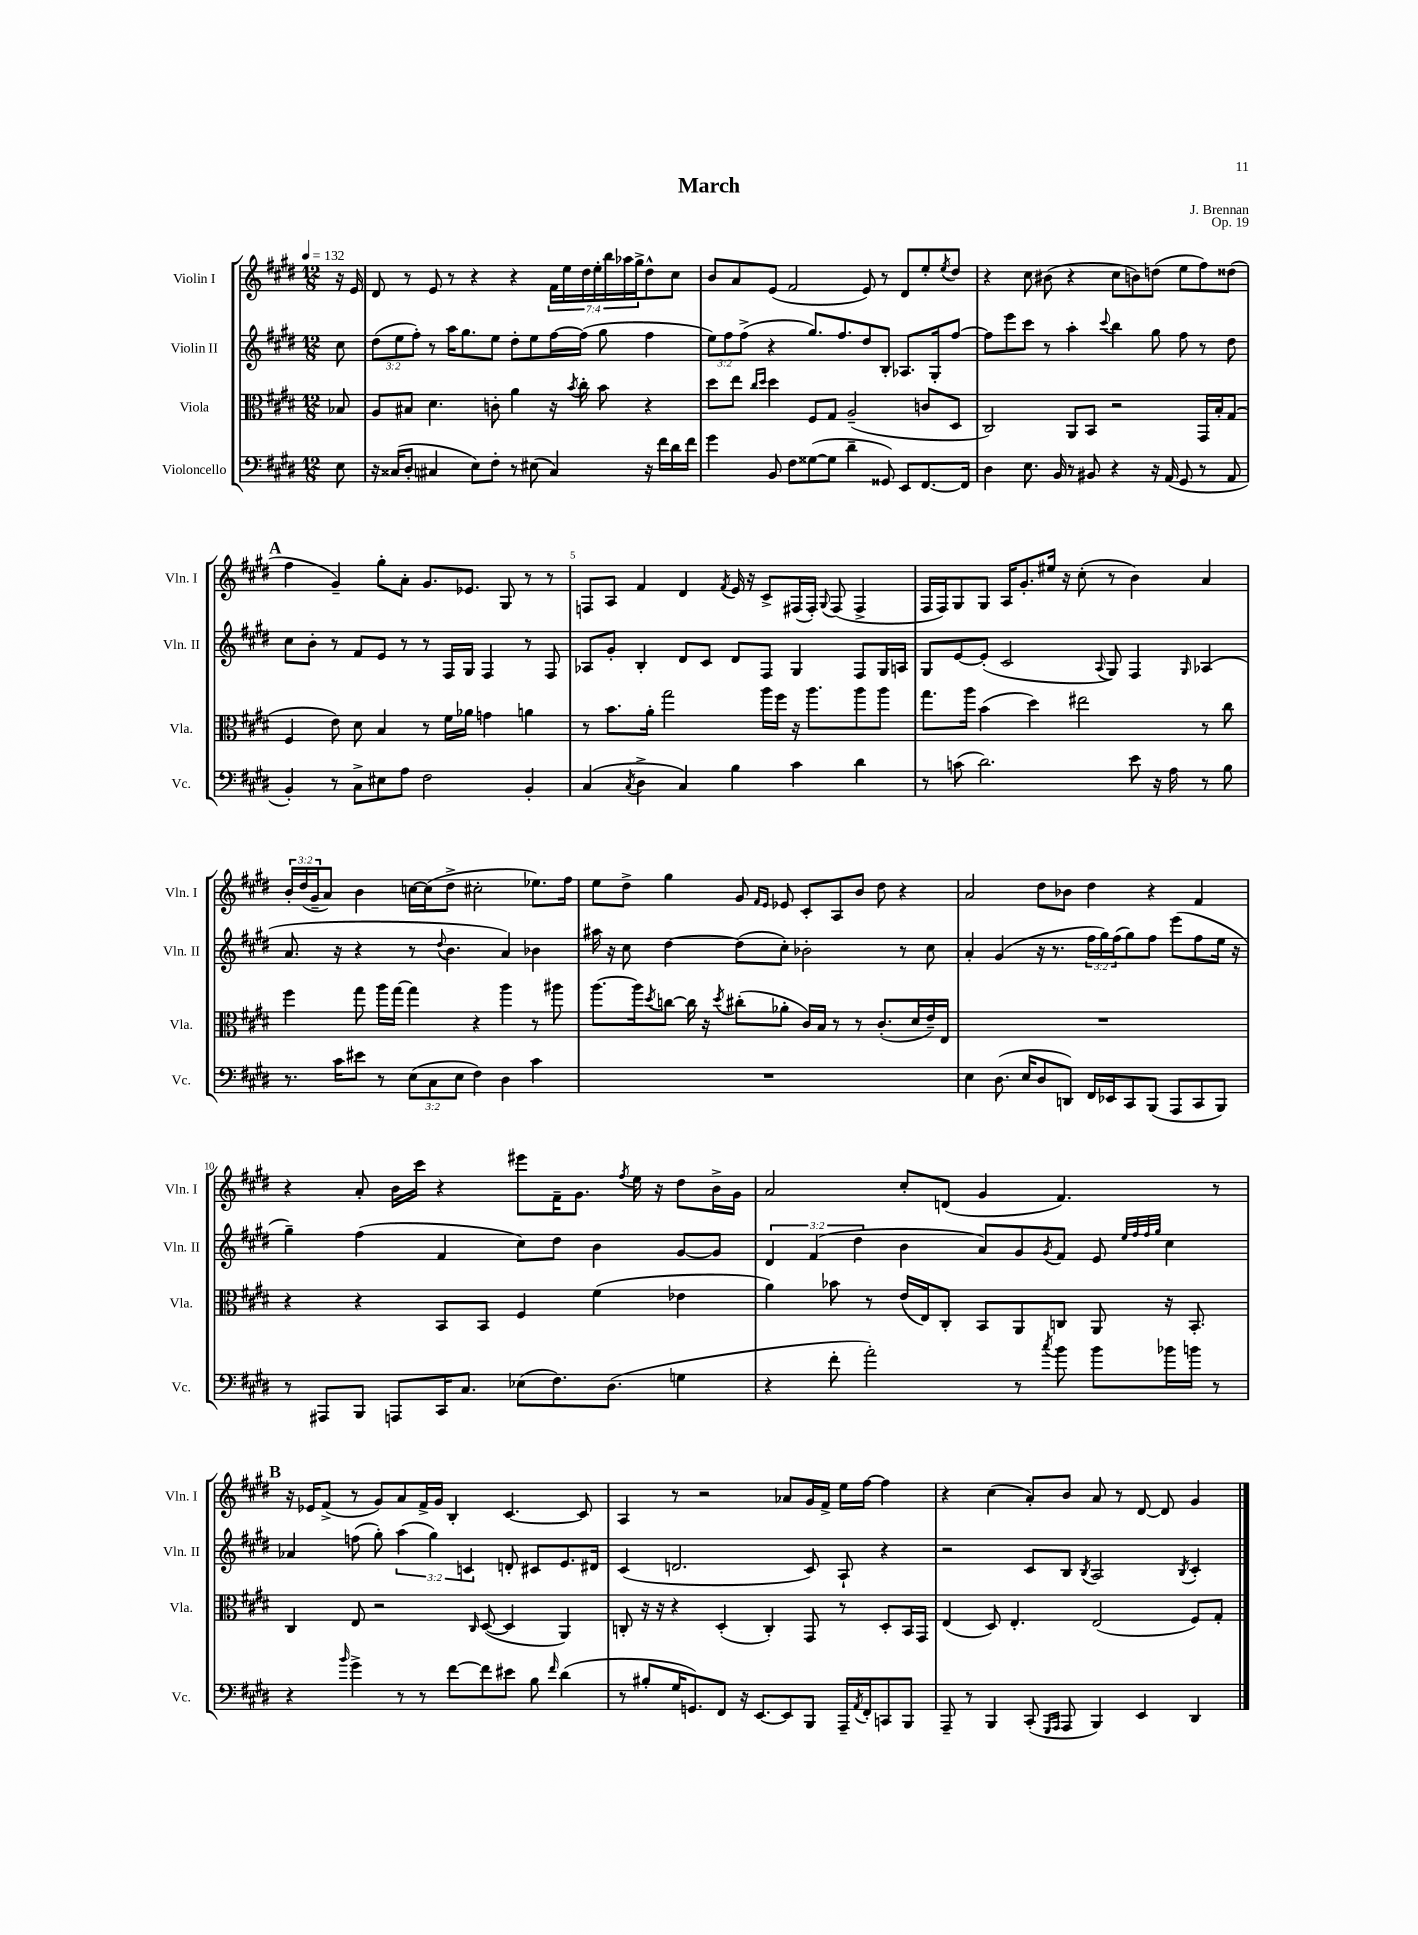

**kern	**kern	**kern	**kern
*part4	*part3	*part2	*part1
*staff4	*staff3	*staff2	*staff1
*I"Violoncello	*I"Viola	*I"Violin II	*I"Violin I
*I'Vc.	*I'Vla.	*I'Vln. II	*I'Vln. I
*clefF4	*clefC3	*clefG2	*clefG2
*k[f#c#g#d#]	*k[f#c#g#d#]	*k[f#c#g#d#]	*k[f#c#g#d#]
*M12/8	*M12/8	*M12/8	*M12/8
*MM132	*MM132	*MM132	*MM132
=	=	=	=
8E\	8B-X/	8cc#\	16r
.	.	.	16e/
=1	=1	=1	=1
16r	8A/L	(12dd#\L	8d#/
(16C##X/KL	.	.	.
.	.	12ee\	.
8D#'/J	8B#X/J	.	8r
.	.	12ff#'\J)	.
4C#X/	4.d#\	8r	8e/
.	.	16aa\KL	8r
.	.	8.gg#\	.
8E\L)	.	.	4r
8F#'\J	8cn'\	8ee\J	.
8r	4a\	8dd#'\L	4r
(8E#X\	.	8ee\	.
4C#/)	16r	[16ff#\L	28f#\LL
.	.	.	28ee\
.	8qb/	.	.
.	16cc#'\	(16ff#\JJ]	.
.	.	.	28dd#\
.	.	.	28ee'\
.	8b\	8gg#\	.
.	.	.	28bb\
.	.	.	28aa-X\
.	.	.	28gg#^\J
16r	4r	4ff#\	8dd#^^\
16f#\LL	.	.	.
16d#\	.	.	8cc#\J
16f#\JJ	.	.	.
=2	=2	=2	=2
4g#\	8dd#\L	12ee\L)	8b/L
.	.	12ff#\	.
.	8ee\J	.	8a/
.	.	(12ff#^\J	.
.	16qqcc#/LL	.	.
.	16qqdd#/JJ	.	.
8BB/	4dd#\	4r	(8e/J
8F#\L	.	.	2f#/
([8G##X\	8F#/L	8.gg#/L)	.
8G##\J]	8G#/J	.	.
.	.	8.ff#/	.
4d#~\	(2A~/	.	.
.	.	8dd#/	8e/)
8GG##X/)	.	8B'/J	8r
8EE/L	.	8.A-X/L	8d#/L
[8.FF#/	8cn/L	.	8ee'/
.	.	16G#'/k	.
.	.	.	8qee/
.	8D#/J	[8ff#/J	8dd#/J
16FF#/Jk]	.	.	.
=3	=3	=3	=3
4D#\	2C#/)	8ff#\L]	4r
.	.	8eee\	.
8.E\	.	8ccc#\J	8cc#\
.	.	8r	(8b#X\
16BB/	.	.	.
8r	8AA/L	4aa'\	4r
8BB#X/	8BB/J	.	.
.	.	8qqccc#/	.
4r	2r	4bb\	8cc#\L
.	.	.	8bn\)
16r	.	8gg#\	(8ddn\J
(16AA/	.	.	.
8GG#/	.	8ff#\	8ee\L
8r	16GG#/LL	8r	8ff#\)
.	16B'/J	.	.
8AA/	(8G#/J	8dd#\	(8dd##X\J
!!LO:LB:g=z
!!LO:REH:place=s1:t=A
=4	=4	=4	=4
4BB'/)	4F#/	8cc#\L	4ff#\
.	.	8b'\J	.
8r	8e\)	8r	4g#~/)
8C#^\L	8d#\	8f#/L	.
8E#X\	4B/	8e/J	8gg#'\L
8A\J	.	8r	8a'\J
2F#\	8r	8r	8.g#/L
.	16f#\LL	16F#/LL	.
.	16a-X\JJ	16G#/JJ	8.e-X/J
.	4gn\	4F#/	.
.	.	.	8G#/
4BB'/	4an\	8r	8r
.	.	8F#/	8r
=5	=5	=5	=5
(4C#/	8r	8A-X/L	8Fn/L
.	8.b\L	8g#'/J	8A/J
8qC#/	.	.	.
4D#^\	.	4B'/	4f#/
.	16a'\Jk	.	.
.	2gg#\	.	.
4C#/)	.	8d#/L	4d#/
.	.	8c#/J	.
.	.	.	8qf#/
4B\	.	8d#/L	16e/
.	.	.	16r
.	16aa\LL	8F#/J	8c#^/L
.	16ff#\JJ	.	.
4c#\	16r	4G#/	(16F#X/L
.	8.aa\L	.	16F#'/JJ)
.	.	.	8qqG#/
.	.	.	(8F#/
4d#\	8aa\	8F#/L	4F#^/
.	8aa\J	16G#/L	.
.	.	16An/JJ	.
=6	=6	=6	=6
8r	8.gg#\L	8G#/L	16F#/LL
.	.	.	16F#/J)
(8cn\	.	[8e/	8G#/
.	16aa\Jk	.	.
2.d#\)	(4b\	(8e'/J]	8G#/J
.	.	2c#/	16A/KL
.	.	.	8.g#'/
.	4dd#\)	.	.
.	.	.	16ee#X/Jk
.	.	.	16r
.	2ee#X\	.	(8cc#'\
.	.	8qqA/	.
.	.	8G#/)	8r
8e\	.	4F#/	4b\)
16r	.	.	.
16A\	.	.	.
.	.	16qqG#/	.
8r	8r	(4A-X/	4a/
8B\	8cc#\	.	.
!!LO:LB:g=z
=7	=7	=7	=7
8.r	4ff#\	8.a/	24b'/LL
.	.	.	(24dd#/
.	.	.	24g#~/J
.	.	.	8a/J)
16c#\KL	.	16r	.
8e#X\J	8gg#\	4r	4b\
8r	16aa\LL	.	.
.	[16gg#\JJ	.	.
(12E\L	4gg#\]	8r	[16ccn\LL
.	.	.	(16cc\J]
12C#\	.	.	.
.	.	8qqdd#/	.
.	.	4.b\	8dd#^\J
12E\J	.	.	.
4F#\)	4r	.	2cc#X'\
4D#\	4aa\	4a/)	.
4c#\	8r	4b-X\	8.ee-X\L)
.	8aa#X\	.	.
.	.	.	16ff#\Jk
=8	=8	=8	=8
1.r	[8.aa\L	16aa#X\	8ee\L
.	.	16r	.
.	.	8cc#\	8dd#^\J
.	16aa\k]	.	.
.	8qdd#/	.	.
.	[8ccn\J	[4dd#\	4gg#\
.	16cc\]	.	.
.	16r	.	.
.	8qdd#/	.	.
.	(8cc#X'\L	(8dd#\L]	8g#/
.	.	.	16qqf#/LL
.	.	.	16qqe/JJ
.	8a-X'\J	8cc#'\J)	8e-X/
.	16c#/LL)	2b-X'\	8c#'/L
.	16B/JJ	.	.
.	8r	.	8A/
.	8r	.	8b/J
.	(8.c#'/L	.	8dd#\
.	.	8r	4r
.	16d#/L	.	.
.	16e~/)	8cc#\	.
.	16E/JJ	.	.
=9	=9	=9	=9
4E\	1.r	4a'/	2a/
(8.D#\	.	(4g#/	.
16E/KL	.	.	.
8D#/	.	16r	8dd#\L
.	.	8.r	.
8DDn/J)	.	.	8b-X\J
16FF#/LL	.	24ff#\LL	4dd#\
.	.	24gg#\)	.
16EE-X/J	.	.	.
.	.	(24ff#\J	.
8CC#/	.	8gg#\)	.
(8BBB/J	.	8ff#\J	4r
8AAA/L	.	(8eee\L	.
8CC#/	.	8ff#\	4f#/
8BBB/J)	.	16ee\Jk	.
.	.	16r	.
!!LO:LB:g=z
=10	=10	=10	=10
8r	4r	4gg#~\)	4r
8AAA#X/L	.	.	.
8BBB/J	4r	(4ff#\	8a'/
8AAAn/L	.	.	16b\LL
.	.	.	16ccc#\JJ
16CC#/K	8BB/L	4f#/	4r
8.C#/J	.	.	.
.	8BB/J	.	.
(8E-X\L	4F#/	8cc#\L)	8eee#X\L
8.F#\)	.	8dd#\J	16f#~\K
.	.	.	8.g#\J
.	(4f#\	4b\	.
(8.D#\J	.	.	.
.	.	.	8qff#/
.	.	.	16ee\
.	.	.	16r
4Gn\	4e-X\	[8g#/L	8dd#\L
.	.	8g#/J]	16b^\L
.	.	.	16g#\JJ
=11	=11	=11	=11
4r	4a\)	6d#/	2a/
.	.	(6f#/	.
8f#'\	8b-X\	.	.
.	.	6dd#\	.
2a'\)	8r	.	.
.	(16e/LL	4b\	8cc#'/L
.	16E/J)	.	.
.	8C#'/J	.	(8dn/J
.	8BB/L	8a/L)	4g#/
8r	8AA/	8g#/	.
8qcc#/	.	8qg#/	.
8b\	8Cn/J	8f#/J	4.f#/)
8b\L	8AA/	8e/	.
.	.	32qqee/LLL	.
.	.	32qqff#/	.
.	.	32qqff#/	.
.	.	32qqgg#/JJJ	.
16b-X\L	16r	4cc#\	.
16bn\JJ	8.BB'/	.	.
8r	.	.	8r
!!LO:LB:g=z
!!LO:REH:place=s1:t=B
=12	=12	=12	=12
4r	4C#/	4a-X/	16r
.	.	.	16e-X/KL
.	.	.	(8f#^/J
16qqb/	.	.	.
4g#^\	8E/	(8ffn\	8r
.	2r	8gg#'\)	8g#/L)
8r	.	(6aa\	8a/
8r	.	.	16f#^/L
.	.	6gg#\)	.
.	.	.	16g#/JJ
[8f#\L	.	.	4B'/
.	.	6cn/	.
.	16qqC#/	.	.
8f#\]	([8D#/	.	.
8e#X\J	4D#/]	8dn'/	[4.c#/
8B\	.	8c#X/L	.
16qqf#/	.	.	.
(4d#\	4AA/)	8.e/	.
.	.	.	8c#/]
.	.	16d#X/Jk	.
=13	=13	=13	=13
8r	8Cn'/	(4c#/	4A/
8B#X'/L	16r	.	.
.	16r	.	.
16G#/K	4r	2.dn/	8r
8.GGn/)	.	.	.
.	.	.	2r
8FF#/J	(4D#'/	.	.
16r	.	.	.
[8.EE/L	.	.	.
.	4C'/)	.	.
8EE/]	.	.	8a-X/L
8BBB/J	8GG#/	8c#/)	16g#/L
.	.	.	16f#^/JJ
16AAA~/LL	8r	8A`/	16ee\LL
8qAA/	.	.	.
16FF#'/J	.	.	[16ff#\JJ
8CCn/	8D#'/L	4r	4ff#\]
8BBB/J	16BB/L	.	.
.	16GG#/JJ	.	.
=14	=14	=14	=14
8AAA~/	(4E/	2r	4r
8r	.	.	.
4BBB/	8D#/)	.	(4cc#\
.	4.E'/	.	.
(8CC#'/	.	8c#/L	8a'/L)
16qqGGG#/LL	.	.	.
16qqAAA/JJ	.	.	.
8AAA/	.	8B/J	8b/J
.	.	8qB/	.
4BBB/)	(2E/	2A/	8a/
.	.	.	8r
4EE/	.	.	[8d#/
.	.	.	8d#/]
.	.	8qB/	.
4DD#/	8F#/L)	4c#'/	4g#/
.	8G#'/J	.	.
==	==	==	==
*-	*-	*-	*-
